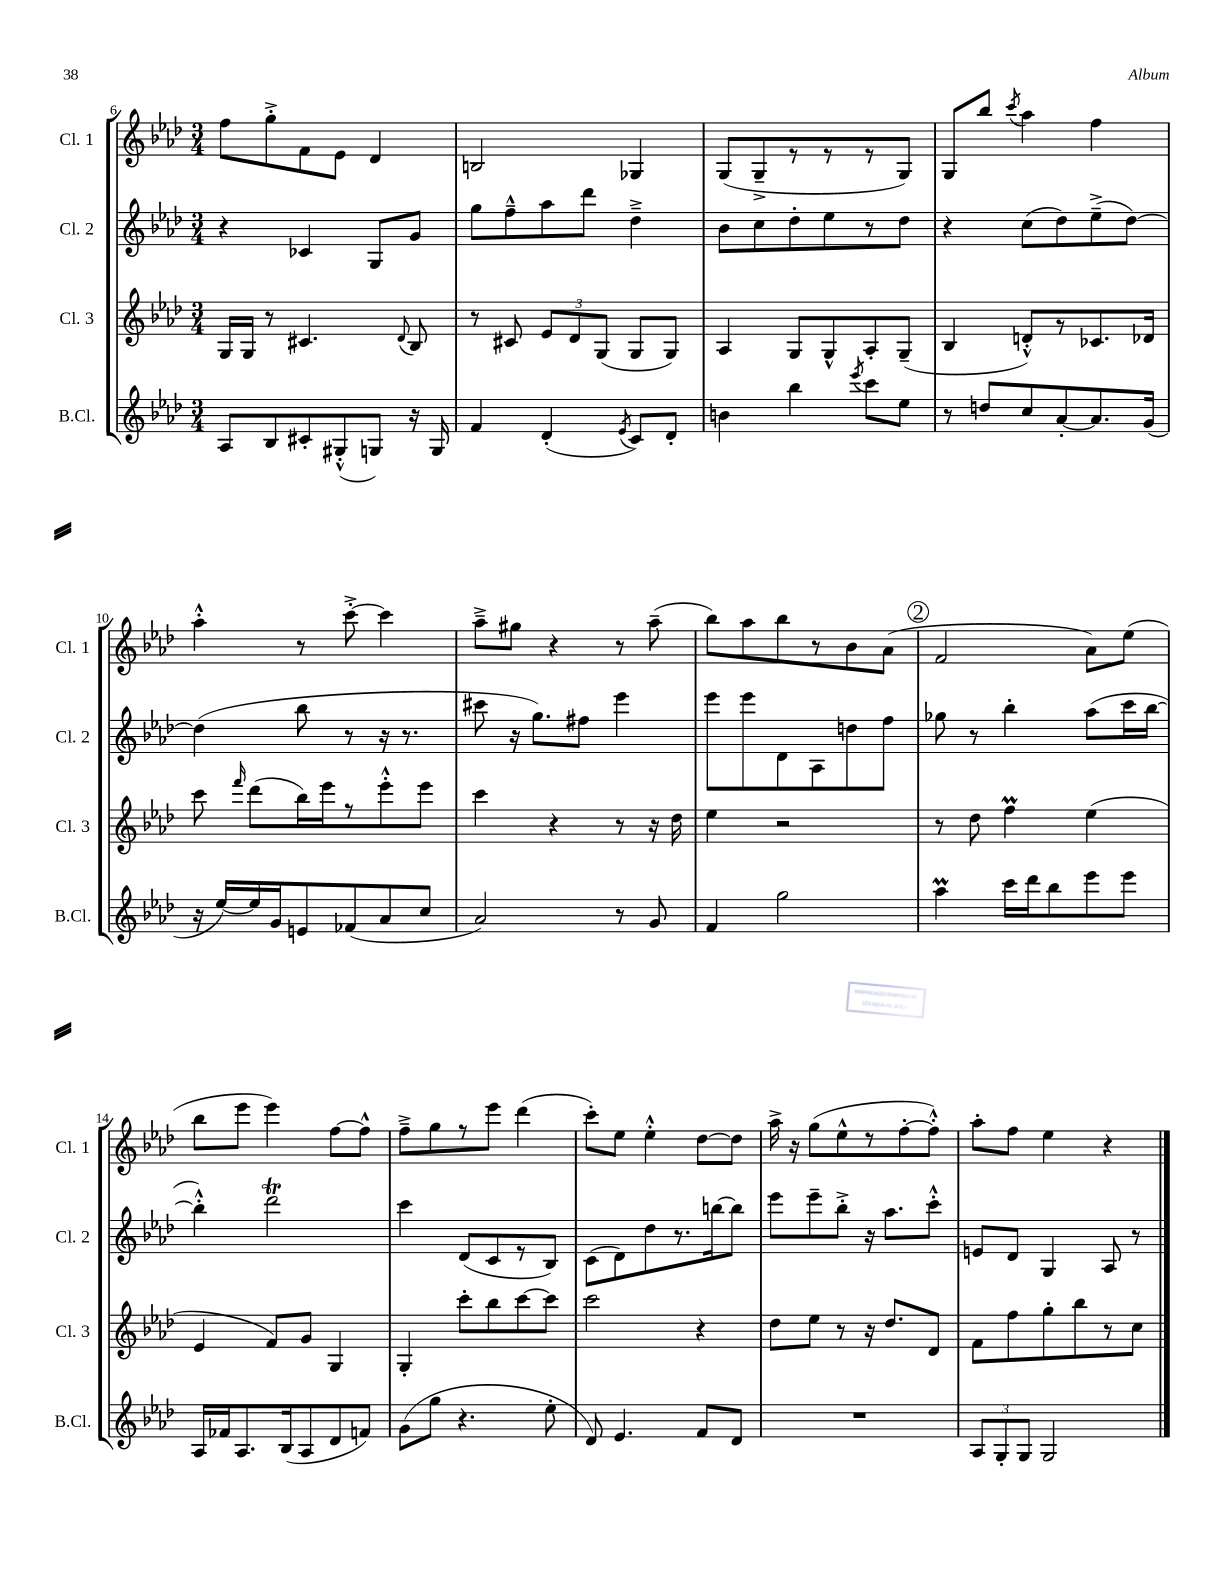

**kern	**kern	**kern	**kern
*part4	*part3	*part2	*part1
*staff4	*staff3	*staff2	*staff1
*I"B.Cl.	*I"Cl. 3	*I"Cl. 2	*I"Cl. 1
*I'B.Cl.	*I'Cl. 3	*I'Cl. 2	*I'Cl. 1
*clefG2	*clefG2	*clefG2	*clefG2
*k[b-e-a-d-]	*k[b-e-a-d-]	*k[b-e-a-d-]	*k[b-e-a-d-]
*M3/4	*M3/4	*M3/4	*M3/4
=6	=6	=6	=6
8A-/L	16G/LL	4r	8ff\L
.	16G/JJ	.	.
8B-/	8r	.	8gg'^\
8c#X'/	4.c#X/	4c-X/	8f\
(8G#X'^^/	.	.	8e-\J
8Gn/J)	.	8G/L	4d-/
.	8qqd-/	.	.
16r	8B-/	8g/J	.
16G/	.	.	.
=7	=7	=7	=7
4f/	8r	8gg\L	2Bn/
.	8c#X/	8ff~^^\	.
(4d-'/	12e-/L	8aa-\	.
.	12d-/	.	.
.	.	8ddd-\J	.
.	(12G/J	.	.
8qe-/	.	.	.
8c/L)	8G/L	4dd-~^\	4G-X/
8d-'/J	8G/J)	.	.
=8	=8	=8	=8
4bn\	4A-/	8b-\L	(8G/L
.	.	8cc\	8G~^/
4bb-\	8G/L	8dd-'\	8r
.	8G^^/	8ee-\	8r
8qeee-/	.	.	.
8ccc\L	8A-'/	8r	8r
8ee-\J	(8G~/J	8dd-\J	8G/J)
=9	=9	=9	=9
8r	4B-/	4r	8G/L
8ddn/L	.	.	8bb-/J
.	.	.	8qccc/
8cc/	8dn'^^/L)	(8cc\L	4aa-\
[8a-'/	8r	8dd-\)	.
8.a-/]	8.c-X/	(8ee-~^\	4ff\
.	.	[8dd-\J)	.
(16g/Jk	16d-X/Jk	.	.
!!LO:LB:g=z
=10	=10	=10	=10
16r	8ccc\	(4dd-\]	4aa-'^^\
[16ee-/LL)	.	.	.
.	16qqfff/	.	.
16ee-/]	(8ddd-\L	.	.
16g/J	.	.	.
8en/	16bb-\L)	8bb-\	8r
.	16eee-\J	.	.
(8f-X/	8r	8r	[8ccc'^\
8a-/	8eee-'^^\	16r	4ccc\]
.	.	8.r	.
8cc/J	8eee-\J	.	.
=11	=11	=11	=11
2a-/)	4ccc\	8ccc#X\	8aa-~^\L
.	.	16r	8gg#X\J
.	.	8.gg\L)	.
.	4r	.	4r
.	.	8ff#X\J	.
8r	8r	4eee-\	8r
8g/	16r	.	(8aa-~\
.	16dd-\	.	.
=12	=12	=12	=12
4f/	4ee-\	8eee-\L	8bb-\L)
.	.	8eee-\	8aa-\
2gg\	2r	8d-\	8bb-\
.	.	8A-\	8r
.	.	8ddn\	8b-\
.	.	8ff\J	(8a-\J
!!LO:REH:place=s1:t=2
=13	=13	=13	=13
4aa-M\	8r	8gg-X\	2f/
.	8dd-\	8r	.
16ccc\LL	4ffM\	4bb-'\	.
16ddd-\J	.	.	.
8bb-\	.	.	.
8eee-\	(4ee-\	(8aa-\L	8a-\L)
8eee-\J	.	16ccc\L	(8ee-\J
.	.	[16bb-\JJ	.
!!LO:LB:g=z
=14	=14	=14	=14
16A-/LL	4e-/	4bb-'^^\])	8bb-\L
16f-X/J	.	.	.
8.A-/	.	.	8eee-\J
.	8f/L)	2ddd-T\	4eee-\)
(16B-/k	.	.	.
8A-/	8g/J	.	.
8d-/	4G/	.	[8ff\L
8fn/J)	.	.	8ff^^\J]
=15	=15	=15	=15
(8g\L	4G'/	4ccc\	8ff~^\L
8gg\J	.	.	8gg\
4.r	8ccc'\L	(8d-/L	8r
.	8bb-\	8c/	8eee-\J
.	[8ccc\	8r	(4ddd-\
8ee-'\	8ccc\J]	8B-/J)	.
=16	=16	=16	=16
8d-/)	2ccc\	(8c\L	8ccc'\L)
4.e-/	.	8d-\)	8ee-\J
.	.	8dd-\	4ee-'^^\
.	.	8.r	.
8f/L	4r	.	[8dd-\L
.	.	[16bbn\k	.
8d-/J	.	8bb\J]	8dd-\J]
=17	=17	=17	=17
2.r	8dd-\L	8eee-\L	16aa-^\
.	.	.	16r
.	8ee-\J	8eee-~\	(8gg\L
.	8r	8bb-'^\J	8ee-^^\
.	16r	16r	8r
.	8.dd-/L	8.aa-\L	.
.	.	.	[8ff'\
.	8d-/J	8ccc'^^\J	8ff'^^\J])
=18	=18	=18	=18
12A-/L	8f\L	8en/L	8aa-'\L
12G'/	.	.	.
.	8ff\	8d-/J	8ff\J
12G/J	.	.	.
2G/	8gg'\	4G/	4ee-\
.	8bb-\	.	.
.	8r	8A-/	4r
.	8cc\J	8r	.
==	==	==	==
*-	*-	*-	*-
